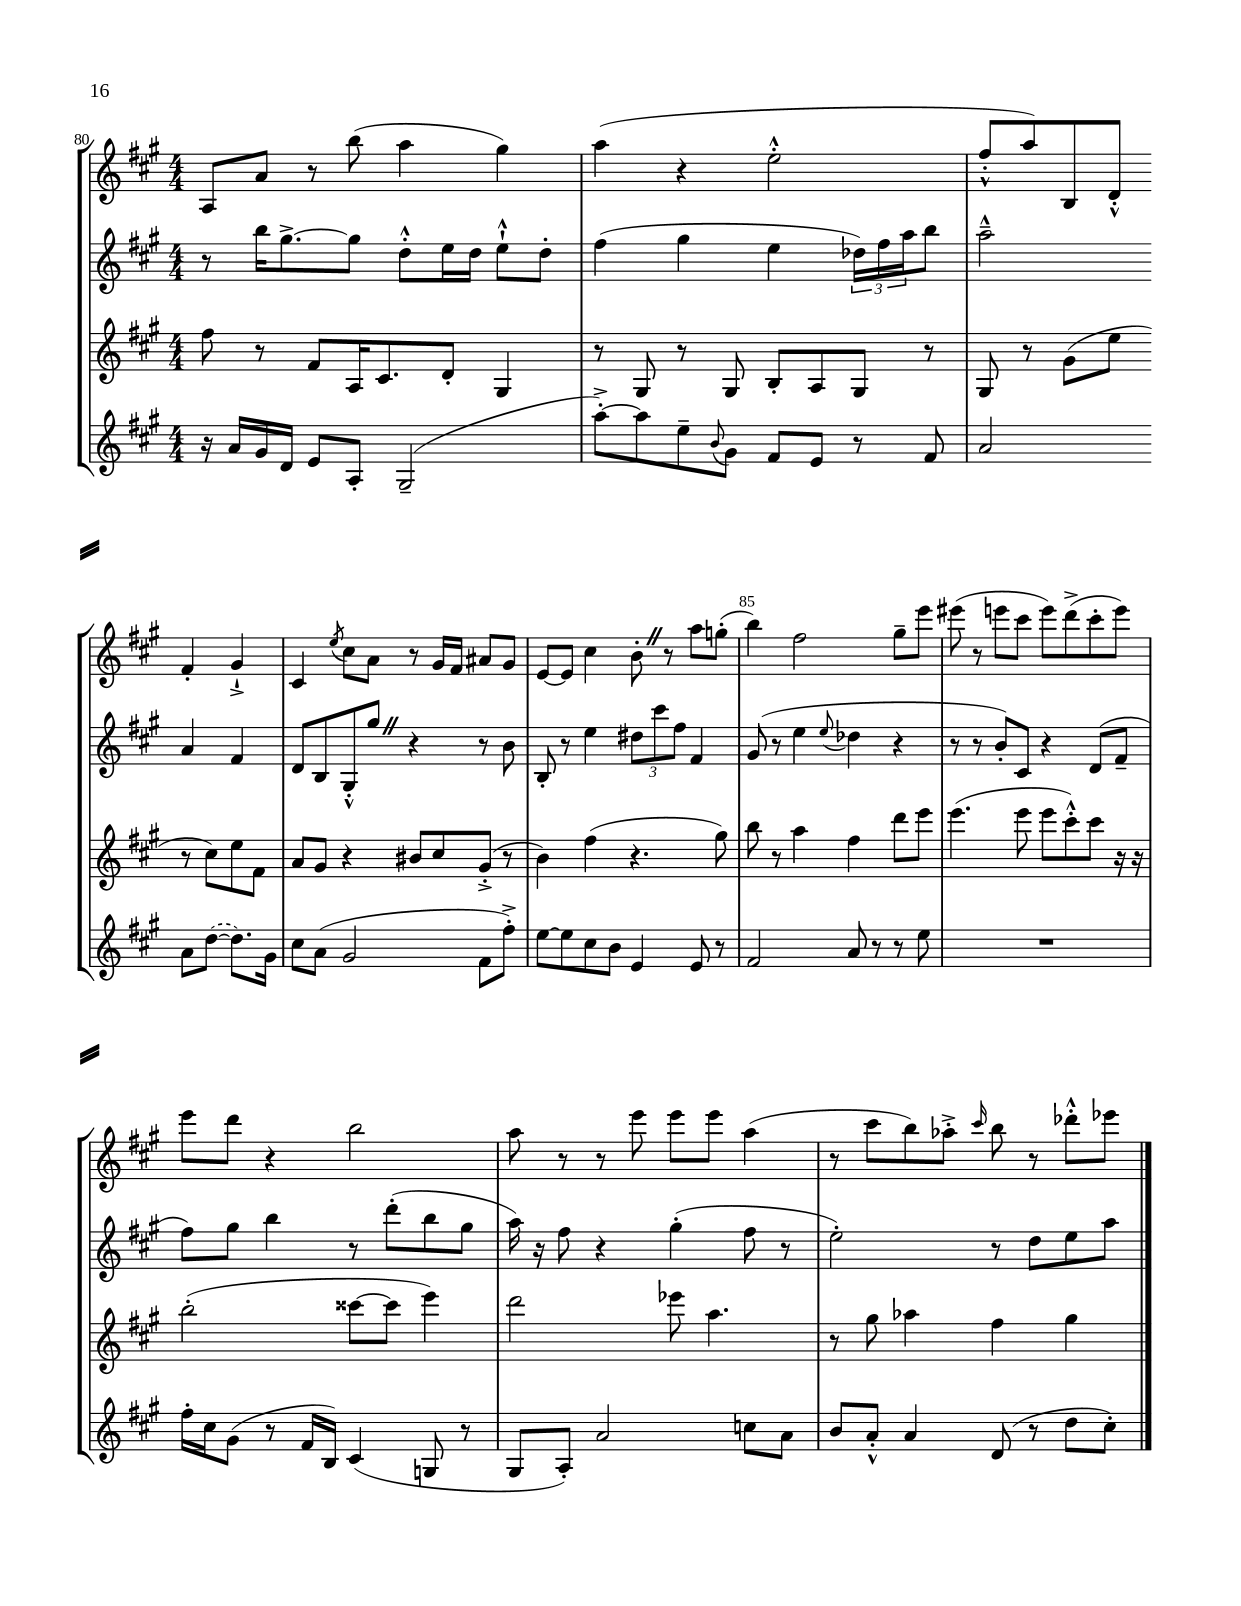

**kern	**kern	**kern	**kern
*part4	*part3	*part2	*part1
*staff4	*staff3	*staff2	*staff1
*clefG2	*clefG2	*clefG2	*clefG2
*k[f#c#g#]	*k[f#c#g#]	*k[f#c#g#]	*k[f#c#g#]
*M4/4	*M4/4	*M4/4	*M4/4
=80	=80	=80	=80
16r	8ff#\	8r	8A/L
16a/LL	.	.	.
16g#/	8r	16bb\KL	8a/J
16d/JJ	.	[8.gg#^\	.
8e/L	8f#/L	.	8r
8A'/J	16A/K	8gg#\J]	(8bb\
.	8.c#/	.	.
(2G#~/	.	8dd'^^\L	4aa\
.	8d'/J	16ee\L	.
.	.	16dd\JJ	.
.	4G#/	8ee`^^\L	4gg#\)
.	.	8dd'\J	.
=81	=81	=81	=81
[8aa'^\L)	8r	(4ff#\	(4aa\
8aa\]	8G#/	.	.
8ee~\	8r	4gg#\	4r
8qqb/	.	.	.
8g#\J	8G#/	.	.
8f#/L	8B'/L	4ee\	2ee'^^\
8e/J	8A/	.	.
8r	8G#/J	24dd-X\LL)	.
.	.	24ff#\	.
.	.	24aa\J	.
8f#/	8r	8bb\J	.
=82	=82	=82	=82
2a/	8G#/	2aa~^^\	8ff#'^^/L
.	8r	.	8aa/)
.	(8g#\L	.	8B/
.	8ee\J	.	8d'^^/J
8a\L	8r	4a/	4f#'/
([8dd\J	8cc#\L)	.	.
8.dd\L])	8ee\	4f#/	4g#`^/
.	8f#\J	.	.
16g#\Jk	.	.	.
!!LO:LB:g=z
=83	=83	=83	=83
8cc#\L	8a/L	8d/L	4c#/
(8a\J	8g#/J	8B/	.
.	.	.	8qee/
2g#/	4r	8G#'^^/	8cc#\L
.	.	8gg#Z/J	8a\J
.	8b#X/L	4r	8r
.	8cc#/	.	16g#/LL
.	.	.	16f#/JJ
8f#\L	(8g#'^/J	8r	8a#X/L
8ff#'^\J)	8r	8b\	8g#/J
=84	=84	=84	=84
[8ee\L	4b\)	8B'/	[8e/L
8ee\]	.	8r	8e/J]
8cc#\	(4ff#\	4ee\	4cc#\
8b\J	.	.	.
4e/	4.r	12dd#X\L	8b'Z\
.	.	12ccc#\	.
.	.	.	8r
.	.	12ff#\J	.
8e/	.	4f#/	8aa\L
8r	8gg#\)	.	(8ggn'\J
=85	=85	=85	=85
2f#/	8bb\	(8g#/	4bb\)
.	8r	8r	.
.	4aa\	4ee\	2ff#\
.	.	8qqee/	.
8a/	4ff#\	4dd-X\	.
8r	.	.	.
8r	8ddd\L	4r	8gg#~\L
8ee\	8eee\J	.	8eee\J
=86	=86	=86	=86
1r	(4.eee\	8r	(8eee#X\
.	.	8r	8r
.	.	8b'/L)	8eeen\L
.	8eee\	8c#/J	8ccc#\J
.	8eee\L	4r	8eee\L)
.	8ccc#'^^\)	.	(8ddd^\
.	8ccc#\J	(8d/L	8ccc#'\
.	16r	8f#~/J	8eee\J)
.	16r	.	.
!!LO:LB:g=z
=87	=87	=87	=87
16ff#'\LL	(2bb'\	8ff#\L)	8eee\L
16cc#\J	.	.	.
(8g#\J	.	8gg#\J	8ddd\J
8r	.	4bb\	4r
16f#/LL	.	.	.
16B/JJ)	.	.	.
(4c#/	[8ccc##X\L	8r	2bb\
.	8ccc##\J]	(8ddd'\L	.
8Gn/	4eee\)	8bb\	.
8r	.	8gg#\J	.
=88	=88	=88	=88
8G#/L	2ddd\	16aa\)	8aa\
.	.	16r	.
8A'/J)	.	8ff#\	8r
2a/	.	4r	8r
.	.	.	8eee\
.	8eee-X\	(4gg#'\	8eee\L
.	4.aa\	.	8eee\J
8ccn\L	.	8ff#\	(4aa\
8a\J	.	8r	.
=89	=89	=89	=89
8b/L	8r	2ee'\)	8r
8a'^^/J	8gg#\	.	8ccc#\L
4a/	4aa-X\	.	8bb\)
.	.	.	8aa-X'^\J
.	.	.	16qqccc#/
(8d/	4ff#\	8r	8bb\
8r	.	8dd\L	8r
8dd\L	4gg#\	8ee\	8ddd-X'^^\L
8cc#'\J)	.	8aa\J	8eee-X\J
==	==	==	==
*-	*-	*-	*-
